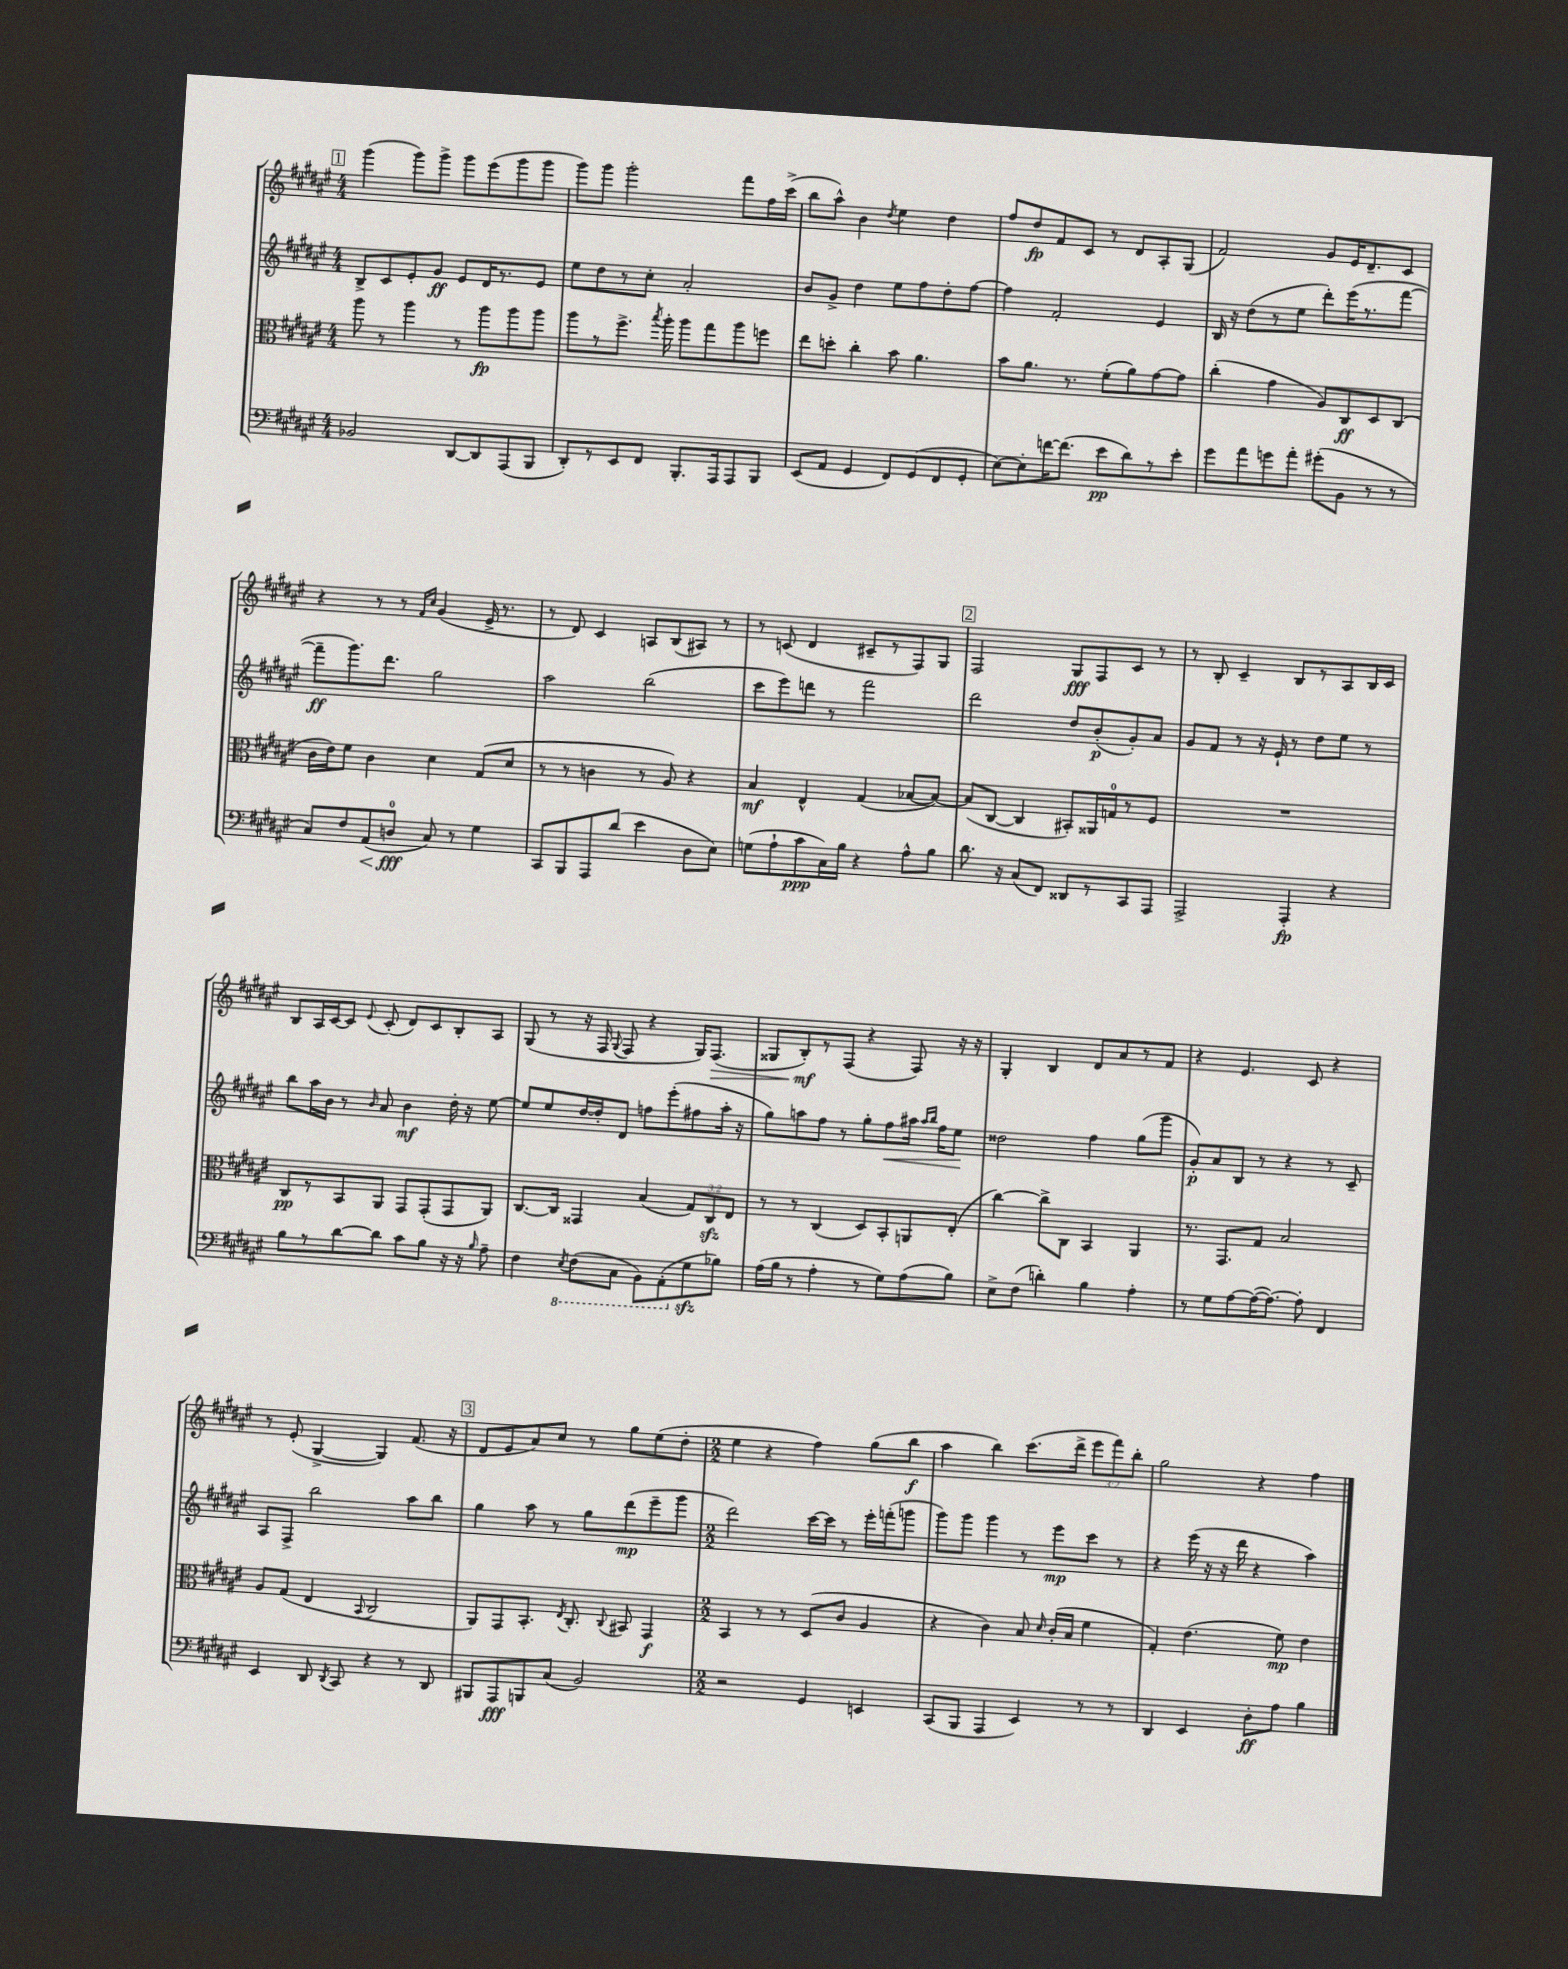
<<
\new StaffGroup <<
\new Staff = "s0" {
    \clef treble \key fis \major \numericTimeSignature \time 4/4 \override Staff.TupletNumber.text = #tuplet-number::calc-fraction-text
    \autoBeamOff \mark \markup { \box "1" } gis'''4( gis'''8[) gis'''8]-> gis'''8[ eis'''8( gis'''8 gis'''8] |
    gis'''8[) gis'''8] gis'''2-. fis'''8[ fis''16 cis'''16]->( |
    b''8[ ais''8]-^) b'4 \acciaccatura { dis''8 } eis''4 dis''4 |
    fis''8[ dis''8\fp fis'8 cis'8] r8 dis'8[ ais8-. gis8]( |
    fis'2) gis'8[ eis'16 dis'8.-- cis'8] |
    r4 r8 r8 \grace { fis'16[ cis''16] } gis'4( eis'16-> r8. |
    r8 dis'8) cis'4 a8[ b8( ais8]) r8 |
    r8 c'8( dis'4 cis'8[-- r8 fis8) gis8] |
    \mark \markup { \box "2" } fis2 gis8[\fff fis8 cis'8] r8 |
    r8 b8-. cis'4-- b8[ r8 ais8 b16 cis'16] |
    b8[ ais16 cis'16~ cis'8] \appoggiatura { eis'8 } cis'8-.( dis'8[) cis'8 b8-. ais8] |
    gis8( r8 r16 fis16 \appoggiatura { gis8 } fis8 r4 gis16[) fis8.]\>( |
    gisis8[ b8-.\mf\!) r8 fis8]( r4 fis8) r16 r16 |
    gis4-. b4 dis'8[ ais'8 r8 fis'8] |
    r4 eis'4. cis'8 r4 |
    r8 eis'8-.( gis4~-> gis4) fis'8.( r16 |
    \mark \markup { \box "3" } dis'8[ eis'8 ais'8) cis''8] r8 gis''8[ eis''8( dis''8]-. |
    \numericTimeSignature \time 2/2 eis''4 r4 fis''4) gis''8[( b''8]\f |
    ais''4 b''4) cis'''8.[( dis'''16]-> \tuplet 3/2 { eis'''8[ fis'''8) b''8]-. } |
    gis''2 r4 fis''4 \bar "|." |
}
\new Staff = "s1" {
    \clef treble \key fis \major \numericTimeSignature \time 4/4
    \autoBeamOff \mark \markup { \box "1" } b8[-> cis'8 eis'8-. gis'8]\ff eis'8[ dis'16 r8. eis'8] |
    eis''8[ dis''8 r8 cis''8]-. ais'2-. |
    b'8[ gis'8]-> dis''4 eis''8[ fis''8 dis''8-. fis''8]~ |
    fis''4 fis'2-. eis'4 |
    b16 r16 dis''8[( r8 eis''8] dis'''8[-.) eis'''16( r8. fis'''8]~ |
    fis'''8[--\ff gis'''8.) dis'''8.] gis''2 |
    ais''2 b''2( |
    cis'''8[ eis'''8) d'''8] r8 fis'''2 |
    \mark \markup { \box "2" } dis'''2 dis''8[ b'8-.\p( gis'8-.) ais'8] |
    gis'8[ fis'8] r8 r16 eis'16-! r8 dis''8[ eis''8] r8 |
    b''8[ ais''16 b'16] r8 \grace { b'16 } ais'8 b'4\mf dis''16-. r16 eis''8~ |
    eis''8[ eis''8 dis''16~ dis''16-. dis'8] f''8[ eis'''8-.( fis''8 ais''16]-. r16 |
    gis''8[) a''8 fis''8] r8 gis''8[-. fis''8\< ais''16] \grace { ais''16[ b''16] } fis''16[ eis''8]\! |
    disis''2 fis''4 gis''8[( gis'''8] |
    gis'8[-.\p) ais'8 b8] r8 r4 r8 cis'8-- |
    ais8[ fis8]-> b''2 ais''8[ b''8] |
    \mark \markup { \box "3" } gis''4 ais''8 r8 gis''8[ dis'''8\mp( eis'''8-- gis'''8] |
    \numericTimeSignature \time 2/2 dis'''2) cis'''16[~ cis'''16] r8 eis'''16[-. f'''16-.( g'''8] |
    gis'''8[) gis'''8] gis'''4 r8 eis'''8[\mp cis'''8] r8 |
    r4 eis'''16( r16 r16 dis'''16 r4 ais''4) \bar "|." |
}
\new Staff = "s2" {
    \clef alto \key fis \major \numericTimeSignature \time 4/4 \override Staff.TupletNumber.text = #tuplet-number::calc-fraction-text
    \autoBeamOff \mark \markup { \box "1" } ais''8 r8 ais''4 r8 ais''8[\fp ais''8 ais''8] |
    ais''8[ r8 fis''8.]-> \acciaccatura { b''8 } ais''16-. ais''8[ gis''8 ais''8 f''8] |
    eis''8[ d''8]-. cis''4-. b'8 ais'4. |
    b'8[ ais'8.] r8. fis'8[-.( ais'8) gis'8~ gis'8] |
    cis''4-.( gis'4 ais8[) cis8\ff dis8 cis8]( |
    cis'16[ eis'16) fis'8] cis'4 dis'4 gis8[( dis'8] |
    r8 r8 c'4 r8 ais8) r4 |
    b4\mf eis4-^ gis4( bes8[~ bes8]~) |
    \mark \markup { \box "2" } bes8[( cis8]~ cis4 bis,8[-.) aisis,16 g16-0 r8 fis8] |
    R1 |
    cis8[\pp r8 b,8 ais,8] gis,8[ gis,8-.( gis,8 ais,8]) |
    cis8.[~ cis16] gisis,4 b4( \tuplet 3/2 { gis8[) cis8\sfz eis8] } |
    r8 r8 cis4( dis8[) b,8-. a,8 eis8]-.( |
    cis''4~) cis''8[-> cis8] b,4 ais,4 |
    r8. gis,8.[ gis8] b2 |
    ais8[ gis8]( eis4 \appoggiatura { b,8 } cis2 |
    \mark \markup { \box "3" } ais,8[) gis,8 b,8.]-. \acciaccatura { eis8 } cis8.-. \appoggiatura { cis8 } bis,8 gis,4\f |
    \numericTimeSignature \time 2/2 b,4 r8 r8 dis8[( cis'8] ais4 |
    r4 cis'4) b8 \grace { dis'16 } cis'16[-.( b16] fis'4 |
    gis4-.) eis'4.( fis'8\mp) eis'4 \bar "|." |
}
\new Staff = "s3" {
    \clef bass \key fis \major \numericTimeSignature \time 4/4
    \autoBeamOff \mark \markup { \box "1" } bes,2 dis,8[~ dis,8 ais,,8( b,,8] |
    dis,8[-.) r8 eis,8 fis,8] b,,8.[-. ais,,16 ais,,8 b,,8] |
    eis,8[( ais,8] gis,4 fis,8[) gis,8( fis,8 gis,8]-. |
    eis8[~) eis8-. f'16~ f'8.]( eis'8[\pp dis'8) r8 eis'8]-. |
    gis'8[ ais'8 g'8 ais'8]-. gis'8[-.( b,8] r8 r8 |
    cis8[) fis8 ais,8\<( d8]-0\fff\! cis8) r8 gis4 |
    cis,8[ b,,8 ais,,8 dis'8]( eis'4 dis8[ eis8]) |
    g8[( ais8-! cis'8\ppp cis16) b16] r4 ais8[-^ b8] |
    \mark \markup { \box "2" } dis'8. r16 cis8[( fis,8]) disis,8[ r8 cis,8 ais,,8] |
    ais,,2-> ais,,4-.\fp r4 |
    b8[ r8 dis'8~ dis'8] cis'8[ b8] r16 r16 \grace { b16 } ais8-- |
    fis4 \ottava #-1 \acciaccatura { eis,8 } fis,8[( cis,8] b,,8[) ais,,8-.( \ottava #0 gis8\sfz bes8]) |
    ais16[( b16] r8 ais4-. r8 gis8[) ais8( b8]) |
    eis8[-> fis8]( d'4-.) b4 ais4-. |
    r8 gis8[ ais8~ ais16~( ais8.]~) ais8-. fis,4 |
    eis,4 dis,8 \acciaccatura { dis,8 } cis,8 r4 r8 dis,8 |
    \mark \markup { \box "3" } bis,,8[ ais,,8\fff b,,8 cis8]( b,2) |
    \numericTimeSignature \time 2/2 r2 gis,4 e,4 |
    cis,8[( b,,8] ais,,4 eis,4) r8 r8 |
    dis,4 eis,4 dis8[-.\ff ais8] b4 \bar "|." |
}
>>
>>
\layout { \context { \Score \remove "Bar_number_engraver" } }
